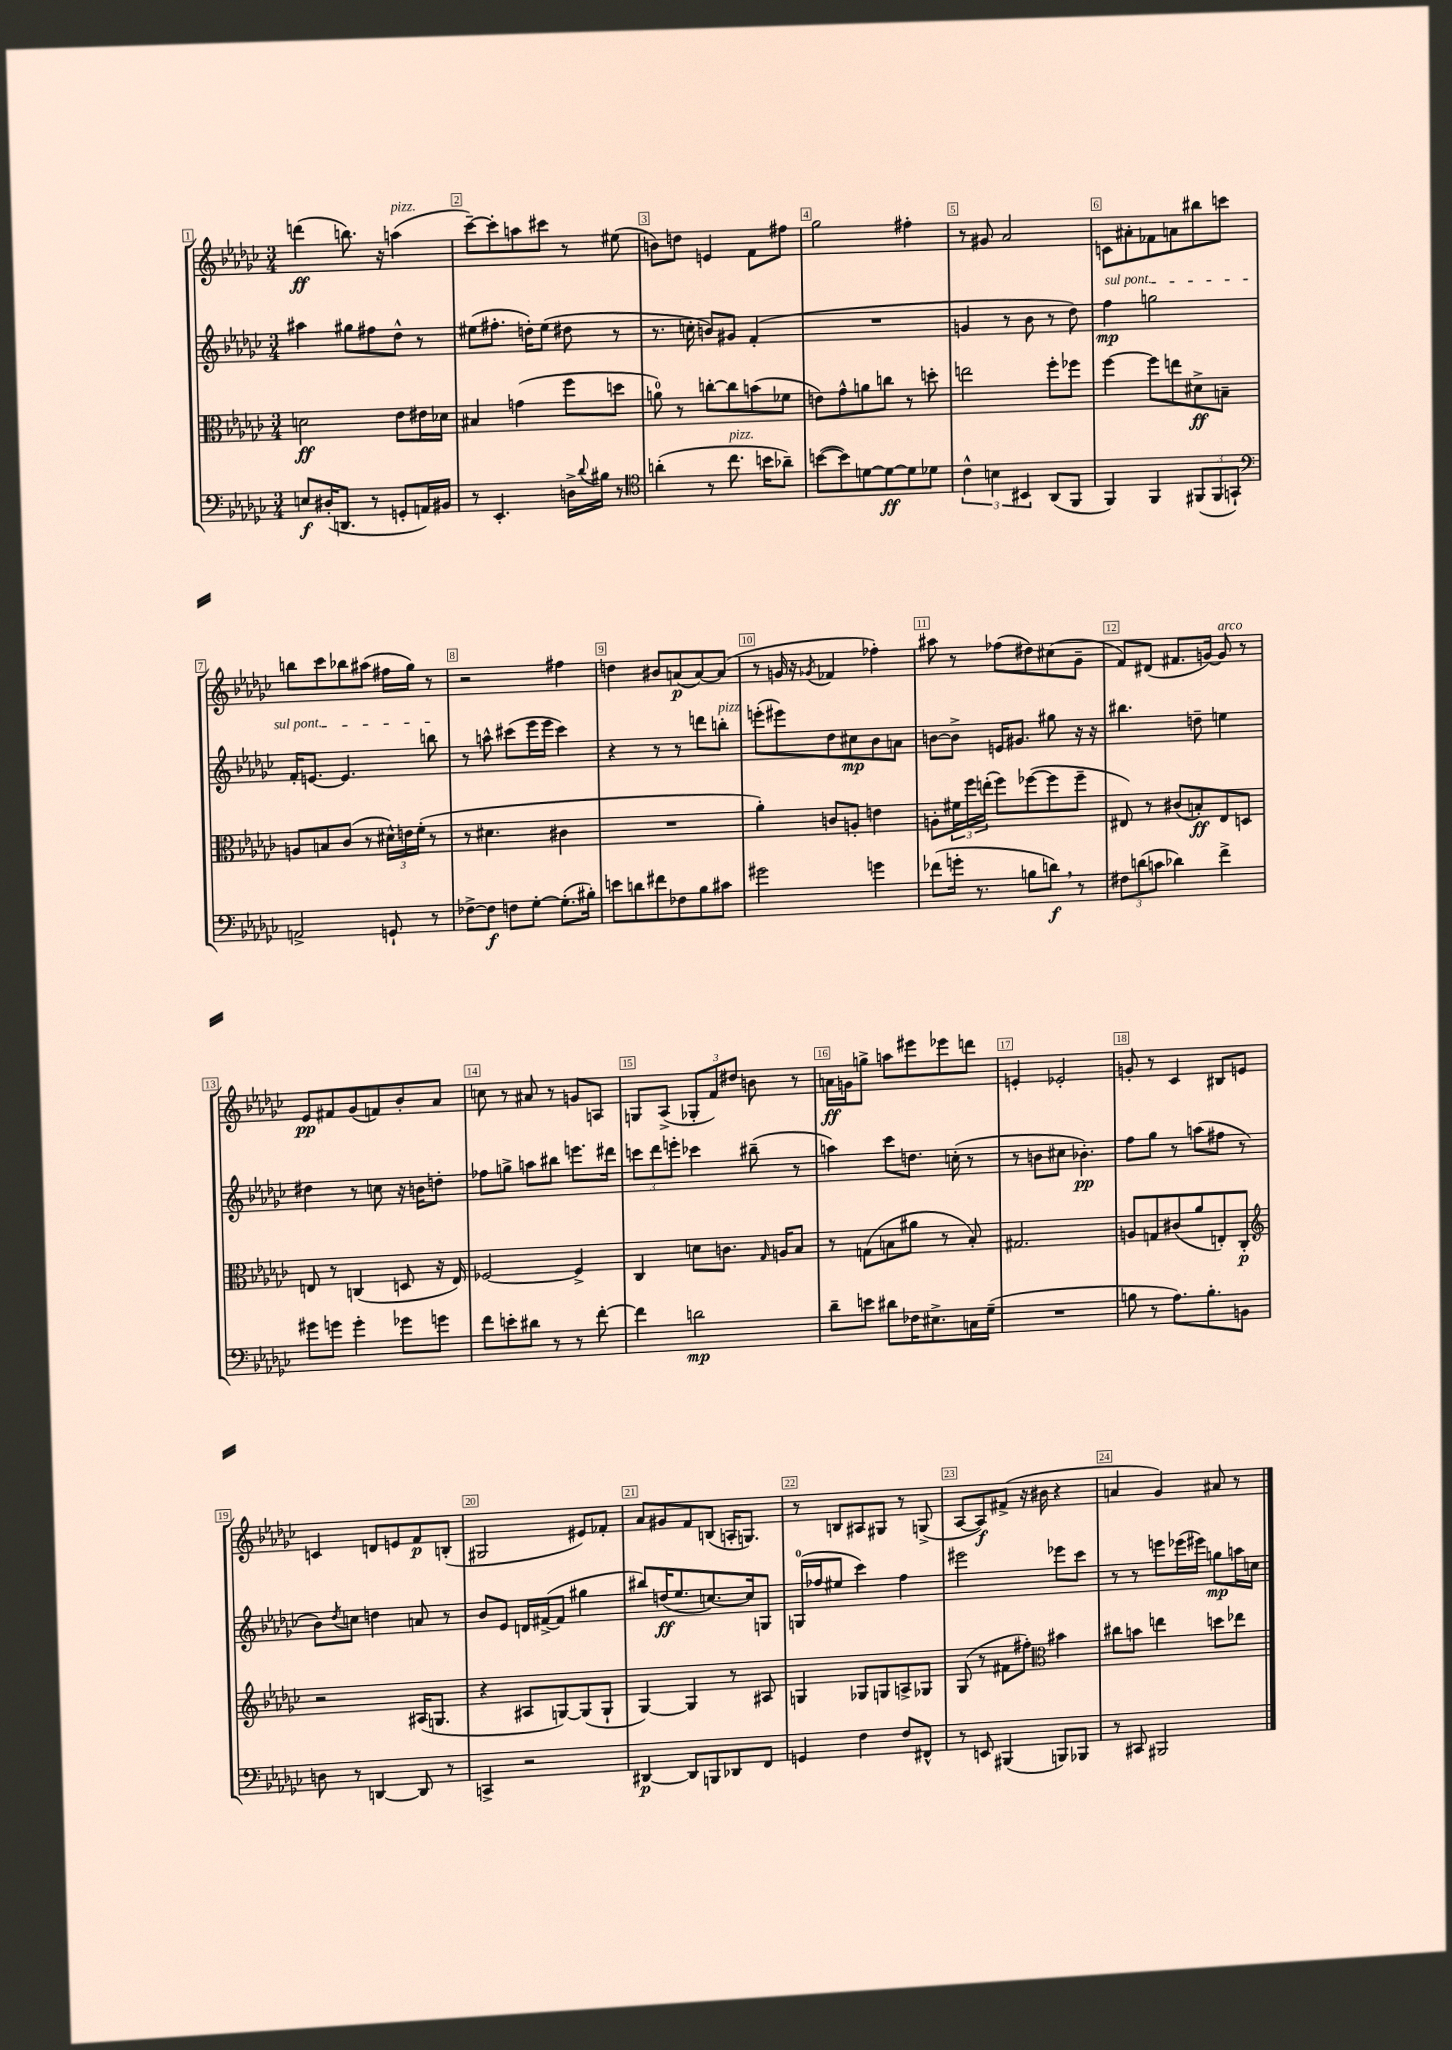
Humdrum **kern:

**kern	**kern	**kern	**kern
*staff4	*staff3	*staff2	*staff1
*clefF4	*clefC3	*clefG2	*clefG2
*k[b-e-a-d-g-c-]	*k[b-e-a-d-g-c-]	*k[b-e-a-d-g-c-]	*k[b-e-a-d-g-c-]
*M3/4	*M3/4	*M3/4	*M3/4
8E/L	2d\	4aa#\	(4ddd\
(16D#'/K	.	.	.
8.DD/J	.	.	.
.	.	8gg#\L	8.bb\)
8r	.	8ff#\	.
.	.	.	16r
8GG'/L	8e-\L	8dd-^^\J	(4aa\
16AA/L)	16e#\L	8r	.
16BB#/JJ	16d-\JJ	.	.
=	=	=	=
8r	4B#/	(8ee#\L	[8ccc-~\L)
4.EE-'/	.	8.ff#'\J	8ccc-'\]
.	(4g\	.	8aa\
.	.	16dd'\LK)	.
.	.	(8ee#\J	8ccc#\J
16D^\LL	8ff\L	8dd#\	8r
8qqd-/	.	.	.
16B#\JJ	.	.	.
8r	8dd\J	8r	(8ee#\
=	=	=	=
*clefC4	*	*	*
(4a'\	8a\)	8.r	8b\L)
.	8r	.	8dd\J
.	.	16cc'\	.
8r	[8cc'\L	8b/L)	4e/
8.cc-\	8cc\]	8g#/J	.
.	(8b\	(4f'/	8f\L
16b\LK	.	.	.
8a-~\J)	8f-\J	.	8ff#\J
=	=	=	=
([8b\L	8e\L)	2.r	2gg-\
8b\])	8g-^^\	.	.
[8d\	8a\	.	.
8d\_	8cc\J	.	.
8d\]	8r	.	4ff#'\
8d-\J	8dd'\	.	.
=	=	=	=
6c-^^\	2ee\	4g/	8r
.	.	.	8g#/
6B\	.	.	.
.	.	8r	2a-/
6BB#/	.	.	.
.	.	8b-\	.
(8AA-/L	8ff'\L	8r	.
8FF/J	8ff-\J	8dd-\)	.
=	=	=	=
4FF/)	[4ff\	4ff\	8c\L
.	.	.	8a#'\
4FF/	8ff\]L	2gg\	8f-\
.	8ee\	.	8a\
(12FF#/L	8d#^\	.	8bb#\
12FF#/	.	.	.
.	8B~\J	.	8ccc\J
12GG`/J)	.	.	.
=	=	=	=
*clefF4	*	*	*
2AA^/	8A/L	16f'/LK	8bb\L
.	.	[8.e/J	.
.	8B/	.	8ccc-\
.	(8c-/J	4.e/]	8bb-\
.	8r	.	(8aa#\J
8GG`/	24d#^^\LL)	.	16ff#\LL
.	24e\	.	.
.	.	.	16gg-\JJ)
.	(24f'\JJ	.	.
8r	8r	8bb\	8r
=	=	=	=
[8F-^\L	8r	8r	2r
8F-\]J	4.d#\	8aa^^\	.
8F\L	.	(8ccc#\L	.
[8G-'\J	.	16eee-\L	.
.	.	16eee-\JJ	.
(8.G-'\]L	4c#\	4ccc#\)	4ff#\
16B#'\Jk)	.	.	.
=	=	=	=
8e\L	2.r	4r	4dd\
8d\	.	.	.
8f#\	.	8r	8b#/L
8F-\	.	8r	(8a/
8B-\	.	8ddd\L	[8a/)
8c#\J	.	8bb'\J	(8a/]J
=	=	=	=
2g#\	4a-'\)	(8eee'\L	8r
.	.	8eee#\)	16g/
.	.	.	16r
.	.	.	8qg-/
.	8c/L	8dd-\	4f-/
.	8A'/J	8cc#\	.
4g\	4e\	8b-\	4ff-'\)
.	.	8a\J	.
=	=	=	=
(8f-\L	8A'\L	[8b\L	8aa#\
16g'\Jk	24f#\L	8b^\]J	8r
.	24ff\	.	.
8.r	.	.	.
.	(24ee'\JJ	.	.
.	8ff\L)	16e/LK	(8ff-\L
.	.	8.g#/J	.
8B\L	([8ff-\	.	8dd#\)
8d\J)	8ff-\]	8gg#\	(8cc#\
8r	8ff-~\J	16r	8g-~\J
.	.	16r	.
=	=	=	=
12F#\L	8E#/)	4.bb#\	8f/L)
(12d\	.	.	.
.	8r	.	(8d#/J
12c\J	.	.	.
4d-\)	(8c#/L	.	8.f#/L
.	8B'/)	8dd~\	.
.	.	.	[16g/Jk)
4f^\	8E#/	4ee\	8g/]
.	8D/J	.	8r
=	=	=	=
8g#\L	8E/	4dd#\	8e-/L
8g\J	8r	.	8f#/
4g'\	(4C/	8r	(8g-/
.	.	8cc\	8f/)
8g-\L	8D/	16r	8b-'/
.	.	16b\LK	.
8g\J	16r	8dd'\J	8a-/J
.	16E/)	.	.
=	=	=	=
8f\L	[2F-/	8ff-\L	8cc\
8e'\	.	8gg^\J	8r
8d#\J	.	8aa\L	8a#/
8r	.	8bb#\J	8r
8r	4F-^/]	8.eee\L	8g/L
[8f'\	.	.	8A/J
.	.	16ddd#\Jk	.
=	=	=	=
4f\]	4C-/	12ccc\L	8G/L
.	.	12ddd-\	.
.	.	.	(8A-^/J
.	.	12eee'\J	.
2d\	8d\L	4ccc-\	12G-'/L
.	.	.	12f/)
.	8.c\J	.	.
.	.	.	12dd#/J
.	.	(8bb#~\	8b\
.	16qqG-/	.	.
.	16A/LK	.	.
.	8B-/J	8r	8r
=	=	=	=
8d-~\L	8r	4aa\)	16a\LL
.	.	.	16g\J
8e\J	(8G\L	.	8gg^\J
8d#\L	8B\	8ccc-\L	8aa\L
16F-\K	8a#\J	8.dd\J	8eee#\
8.E#^\	.	.	.
.	8r	.	8eee-\
.	.	(16cc'\	.
16C\L	8B'/)	8r	8ddd\J
(16G-~\JJ	.	.	.
=	=	=	=
2.r	2.G#/	8r	4e'/
.	.	8b\L	.
.	.	8cc#\J	2e-'/
.	.	4.b-'\)	.
=	=	=	=
8B\	8A/L	8ff\L	8g'/
8r	8G/	8gg-\J	8r
8.A-\L)	(8c#/	8r	4c-/
.	8a-/	(8aa\L	.
8.B'\	.	.	.
.	8E'/)	8ff#\J	8B#/L
8BB\J	8C-'/J	8r	8e/J
=	=	=	=
*	*clefG2	*	*
8D\	2r	8b-\L)	4c/
.	.	8qdd-/	.
8r	.	8cc\J	.
[4DD/	.	4dd\	8d/L
.	.	.	8e/
8DD/]	(16A#/LK	8a/	8f/
.	8.G/J	.	.
8r	.	8r	(8B'/J
=	=	=	=
4CC^/	4r	8b-/L	2G#/
.	.	8e-/J	.
2r	8A#/L	16d/LL	.
.	.	([16f#^/J	.
.	[8G/)	8f#/]J	.
.	(8G/]	4gg#\	8e#/L)
.	8G`/J	.	8f-'/J
=	=	=	=
[4DD#/	[4G-/)	8bb#/L)	8a-/L
.	.	(16dd/K	8g#/
.	.	8.ee-/	.
8DD#/]L	4G-/]	.	8f/
8BBB/	.	[8.cc/)	(8B/J
8DD-/	8r	.	16A'/LK
.	.	16cc/]k	8.G/J)
8FF/J	8A#/	8G/J	.
=	=	=	=
4GG/	4G/	(16G/LL	8r
.	.	16ff-/J	.
.	.	8ee#/J	8B/L
4F\	8G-/L	4ccc-\)	8A#/
.	8G/	.	8G#/J
8F/L	8A^/	4ff-\	8r
8FF#^^/J	8G-/J	.	(8G^/
=	=	=	=
8r	(8G-/	2eee#\	[8A-/L
8EE/	8r	.	8A-/])
(4BBB#/	8f#\L	.	(8f#^/J
.	8ff#'\J)	.	16r
.	.	.	16b#\
*	*clefC3	*	*
8BBB/L)	4b#\	8eee-\L	4r
8BBB-/J	.	8ccc-\J	.
=	=	=	=
8r	8cc#\L	8r	4a/
8CC#/	8b\J	8r	.
2BBB#/	4ee\	8eee\L	4g-/)
.	.	(16eee-\L	.
.	.	16eee#\JJ)	.
.	8dd\L	8gg\L	8a#/
.	8ee-\J	16aa\L	8r
.	.	16cc\JJ	.
==	==	==	==
*-	*-	*-	*-
